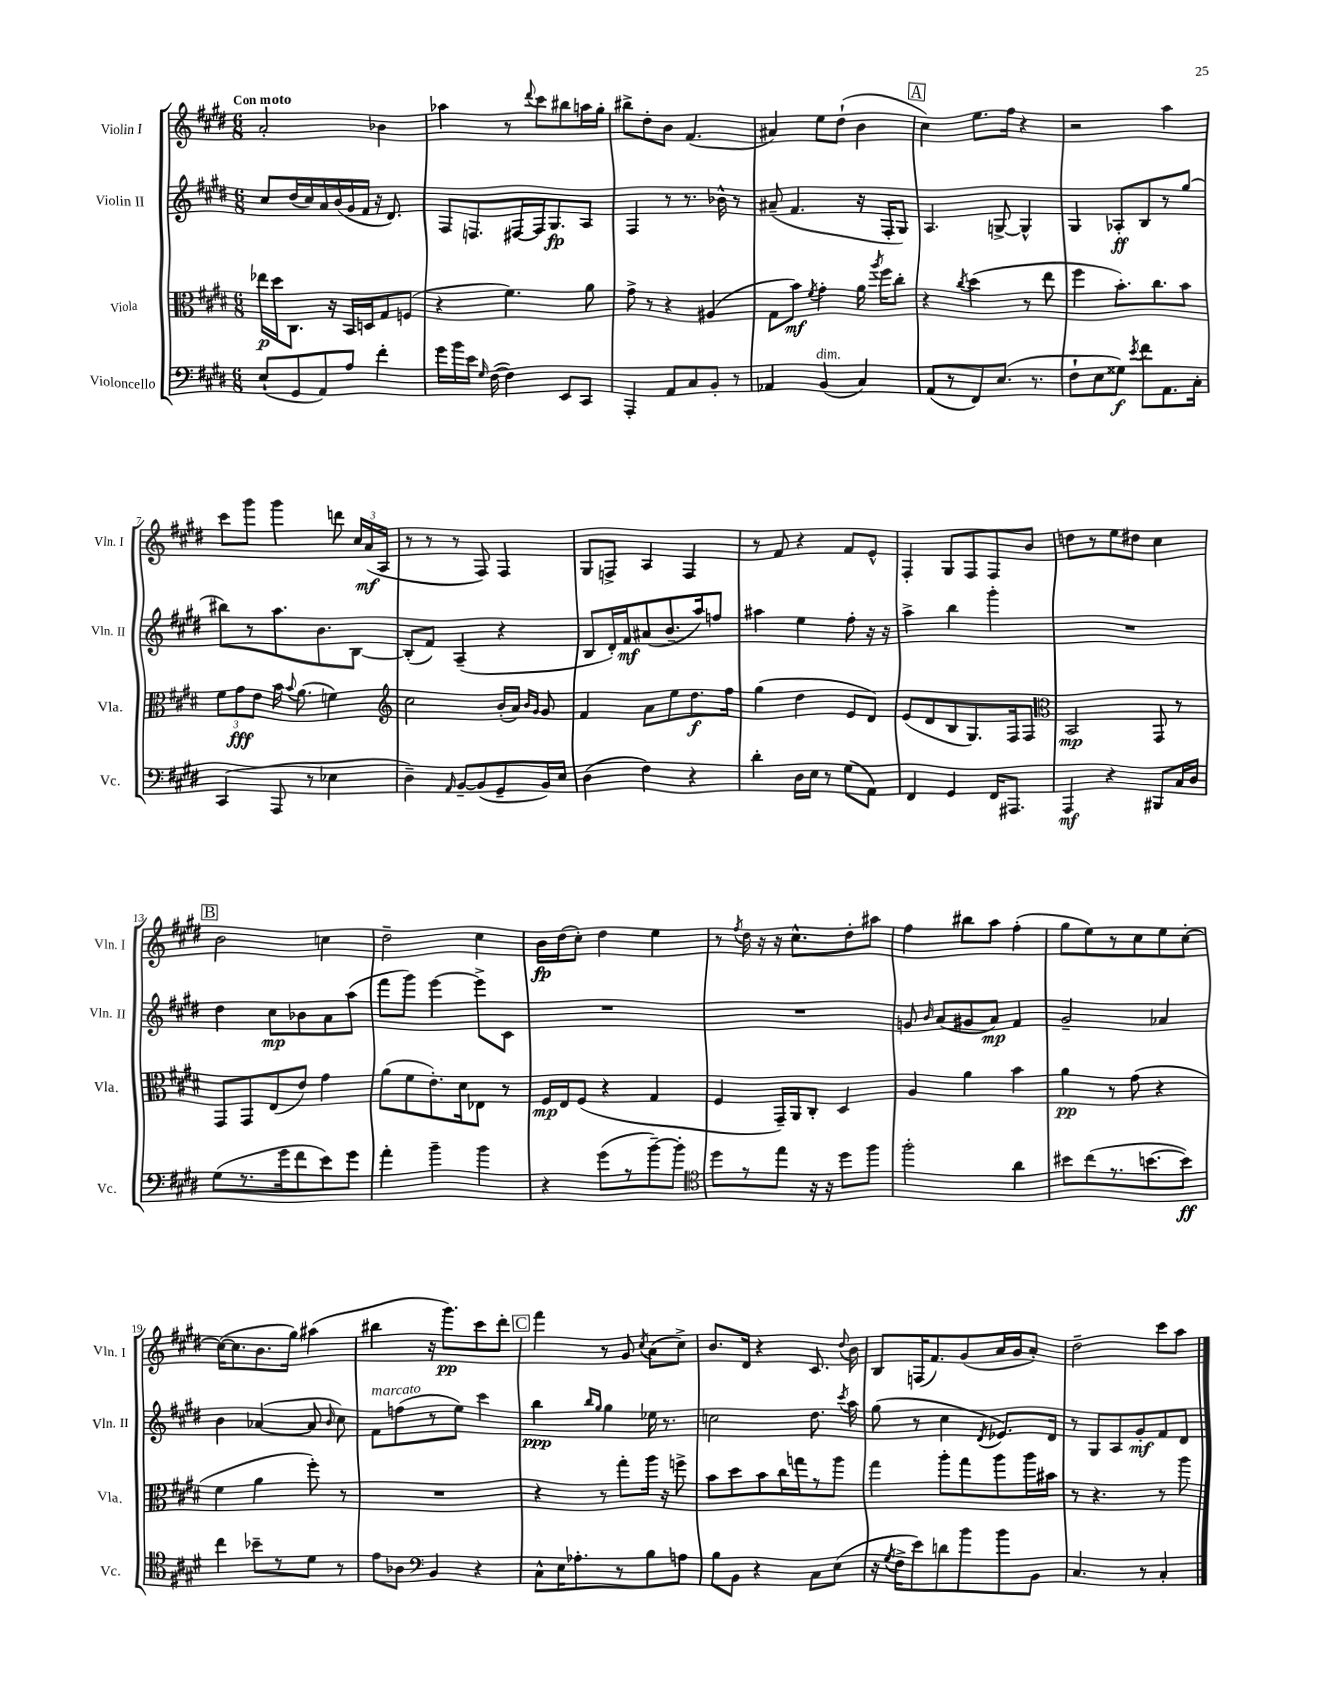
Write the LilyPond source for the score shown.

<<
\new StaffGroup <<
\new Staff = "s0" \with { instrumentName = "Violin I" shortInstrumentName = "Vln. I" } {
    \clef treble \key e \major \numericTimeSignature \time 6/8 \tempo "Con moto"
    \autoBeamOff a'2-. bes'4 |
    aes''4 r8 \appoggiatura { dis'''8 } cis'''8[ bis''8 a''16 gis''16]-. |
    bis''8[-> dis''8-. b'8] fis'4.( |
    ais'4) e''8[ dis''8]-!( b'4 |
    \mark \markup { \box "A" } cis''4) e''8.[ fis''16] r4 |
    r2 a''4 |
    cis'''8[ gis'''8] gis'''4 d'''8 \tuplet 3/2 { cis''16[ a'16\mf( a16] } |
    r8 r8 r8 fis8) fis4 |
    gis8[ f8]-> a4 f4 |
    r8 fis'8 r4 fis'8[ e'8]-^ |
    fis4-. gis8[ fis8 fis8 b'8] |
    d''8[ r8 e''8 dis''8] cis''4 |
    \mark \markup { \box "B" } b'2 c''4 |
    dis''2-- cis''4 |
    b'16[\fp dis''16( cis''8]-.) dis''4 e''4 |
    r8 \acciaccatura { fis''8 } dis''16 r16 r16 cis''8.[-^ dis''8-. ais''8] |
    fis''4 bis''8[ a''8] fis''4-.( |
    gis''8[ e''8) r8 cis''8 e''8 cis''8]~-. |
    cis''16[~( cis''8. b'8. gis''16]) ais''4( |
    bis''4 r16 gis'''8.[\pp) cis'''8 dis'''8]-. |
    \mark \markup { \box "C" } fis'''4 r8 gis'8 \acciaccatura { cis''8 } a'8[( cis''8]->) |
    b'8.[ dis'16] r4 cis'8. \appoggiatura { dis''8 } b'16 |
    b8[ f16( fis'8.) gis'8( a'16 gis'16 a'8]-.) |
    dis''2-- cis'''8[ a''8] \bar "|." |
}
\new Staff = "s1" \with { instrumentName = "Violin II" shortInstrumentName = "Vln. II" } {
    \clef treble \key e \major \numericTimeSignature \time 6/8
    \autoBeamOff cis''8[ dis''16( cis''16) a'16 b'16( gis'16 fis'16] r16 dis'8.) |
    fis8[ f8. fis16~ fis16 gis8.\fp a8] |
    fis4 r8 r8. bes'16-^ r8 |
    ais'8--( fis'4. r16 fis16[-. gis8]) |
    \mark \markup { \box "A" } a4. g8~-> g4-^ |
    gis4 aes8[-.\ff b8 r8 gis''8]( |
    bis''8[) r8 a''8. b'8. b8]~ |
    b8[-.( fis'8]) a4--( r4 |
    b8[ dis'16-.) fis'16\mf ais'8( b'8.-- a''16) f''8] |
    ais''4 e''4 fis''8-. r16 r16 |
    a''4-> b''4 gis'''4-. |
    R2. |
    \mark \markup { \box "B" } dis''4 cis''8[\mp bes'8 a'8 a''8]( |
    fis'''8[ gis'''8]) e'''4~ e'''8[-> cis'8] |
    R2. |
    R2. |
    g'8 \grace { b'16 } a'8[( gis'8 a'8]\mp) fis'4 |
    gis'2-- aes'4 |
    b'4 aes'4~( aes'8 \grace { b'16 } cis''8) |
    fis'8[^\markup { \italic "marcato" } f''8( r8 e''8]) cis'''4 |
    \mark \markup { \box "C" } b''4\ppp \grace { b''16[ gis''16] } gis''4 ees''16 r8. |
    c''2 dis''8. \acciaccatura { cis'''8 } a''16 |
    gis''8( r8 cis''4 \acciaccatura { dis'8 } ees'8.[) dis'16] |
    r8 gis8[ a8 gis'8-.\mf fis'8 dis'8] \bar "|." |
}
\new Staff = "s2" \with { instrumentName = "Viola" shortInstrumentName = "Vla." } {
    \clef alto \key e \major \numericTimeSignature \time 6/8
    \autoBeamOff ees''16[\p dis''16 cis8.] r16 b,16[ d16 gis8 f8]( |
    r4 fis'4.) a'8 |
    gis'8-> r8 r4 ais4( |
    gis8[ b'8]\mf) \acciaccatura { fis'8 } gis'4-. a'16 \acciaccatura { a''8 } fis''16[ cis''8]-. |
    \mark \markup { \box "A" } r4 \acciaccatura { cis''8 } dis''4( r8 e''8 |
    fis''4 b'8.[-.) cis''8. b'8] |
    \tuplet 3/2 { fis'8[ gis'8\fff e'8] } b'16 \appoggiatura { b'8 } a'8.( f'4) |
    \clef treble cis''2 b'16[-.( a'16]) \grace { b'16[ gis'16] } gis'8 |
    fis'4 a'8[ e''8 dis''8.\f fis''16] |
    gis''4( dis''4 e'8[ dis'8]) |
    e'8[( dis'8 b8 gis8.) fis16 fis8] |
    \clef alto b,2\mp gis,8 r8 |
    \mark \markup { \box "B" } gis,8[ gis,8 e8( e'8]) gis'4 |
    a'8[( fis'8 e'8.-.) dis'16 ees8] r8 |
    fis16[\mp e16 fis8]( r4 gis4 |
    fis4 gis,16[--) a,16 cis8]-. dis4 |
    a4 a'4 b'4 |
    a'4\pp r8 gis'8( r4 |
    fis'4 a'4 fis''8-.) r8 |
    R2. |
    \mark \markup { \box "C" } r4 r8 gis''8[-. a''16] r16 f''8-> |
    b'8[ dis''8 b'8 cis''16 g''16 r8 a''8] |
    gis''4 a''8[-. gis''8 a''8 a''16 bis'16] |
    r8 r4. r8 a''8 \bar "|." |
}
\new Staff = "s3" \with { instrumentName = "Violoncello" shortInstrumentName = "Vc." } {
    \clef bass \key e \major \numericTimeSignature \time 6/8
    \autoBeamOff e8[-!( gis,8 a,8) a8] fis'4-. |
    gis'16[ b'16 e'16] \grace { gis16 } fis16~( fis4) e,8[ cis,8] |
    a,,4-. a,8[ cis8 b,8]-. r8 |
    aes,4 b,4^\markup { \italic "dim." }( cis4) |
    \mark \markup { \box "A" } a,8[( r8 fis,8) e8.]( r8. |
    fis8[-! e8 gisis8]\f) \acciaccatura { e'8 } fis'8[ a,8. cis16]-. |
    cis,4( a,,8 r8 ees4 |
    dis4--) \grace { a,16 } b,8[~-- b,8( gis,8-- b,16) e16] |
    dis4( fis4) r4 |
    dis'4-. dis16[ e16] r8 gis8[( a,8]) |
    fis,4 gis,4 fis,16[ ais,,8.] |
    a,,4\mf r4 bis,,8[ cis16 dis16] |
    \mark \markup { \box "B" } gis8[( r8. gis'16 fis'8 e'8) gis'8] |
    a'4-. b'4-- b'4 |
    r4 gis'8[( r8 b'8~--) b'8]-. |
    \clef tenor dis''8[ r8 e''8] r16 r16 dis''8[ fis''8] |
    fis''2-. a'4 |
    bis'8[ cis''8( r8. b'8.~ b'8]\ff) |
    cis''4 bes'8[-- r8 dis'8] r8 |
    e'8[ aes8] \clef bass b,4 r4 |
    \mark \markup { \box "C" } cis8[-^ e16 aes8.-. r8 b8 a8] |
    b8[ b,8] r4 cis8[ e8]( |
    r16 \acciaccatura { gis8 } fis16[-> e'8) d'8 b'8 b'8 b,8] |
    cis4. r8 cis4-. \bar "|." |
}
>>
>>
